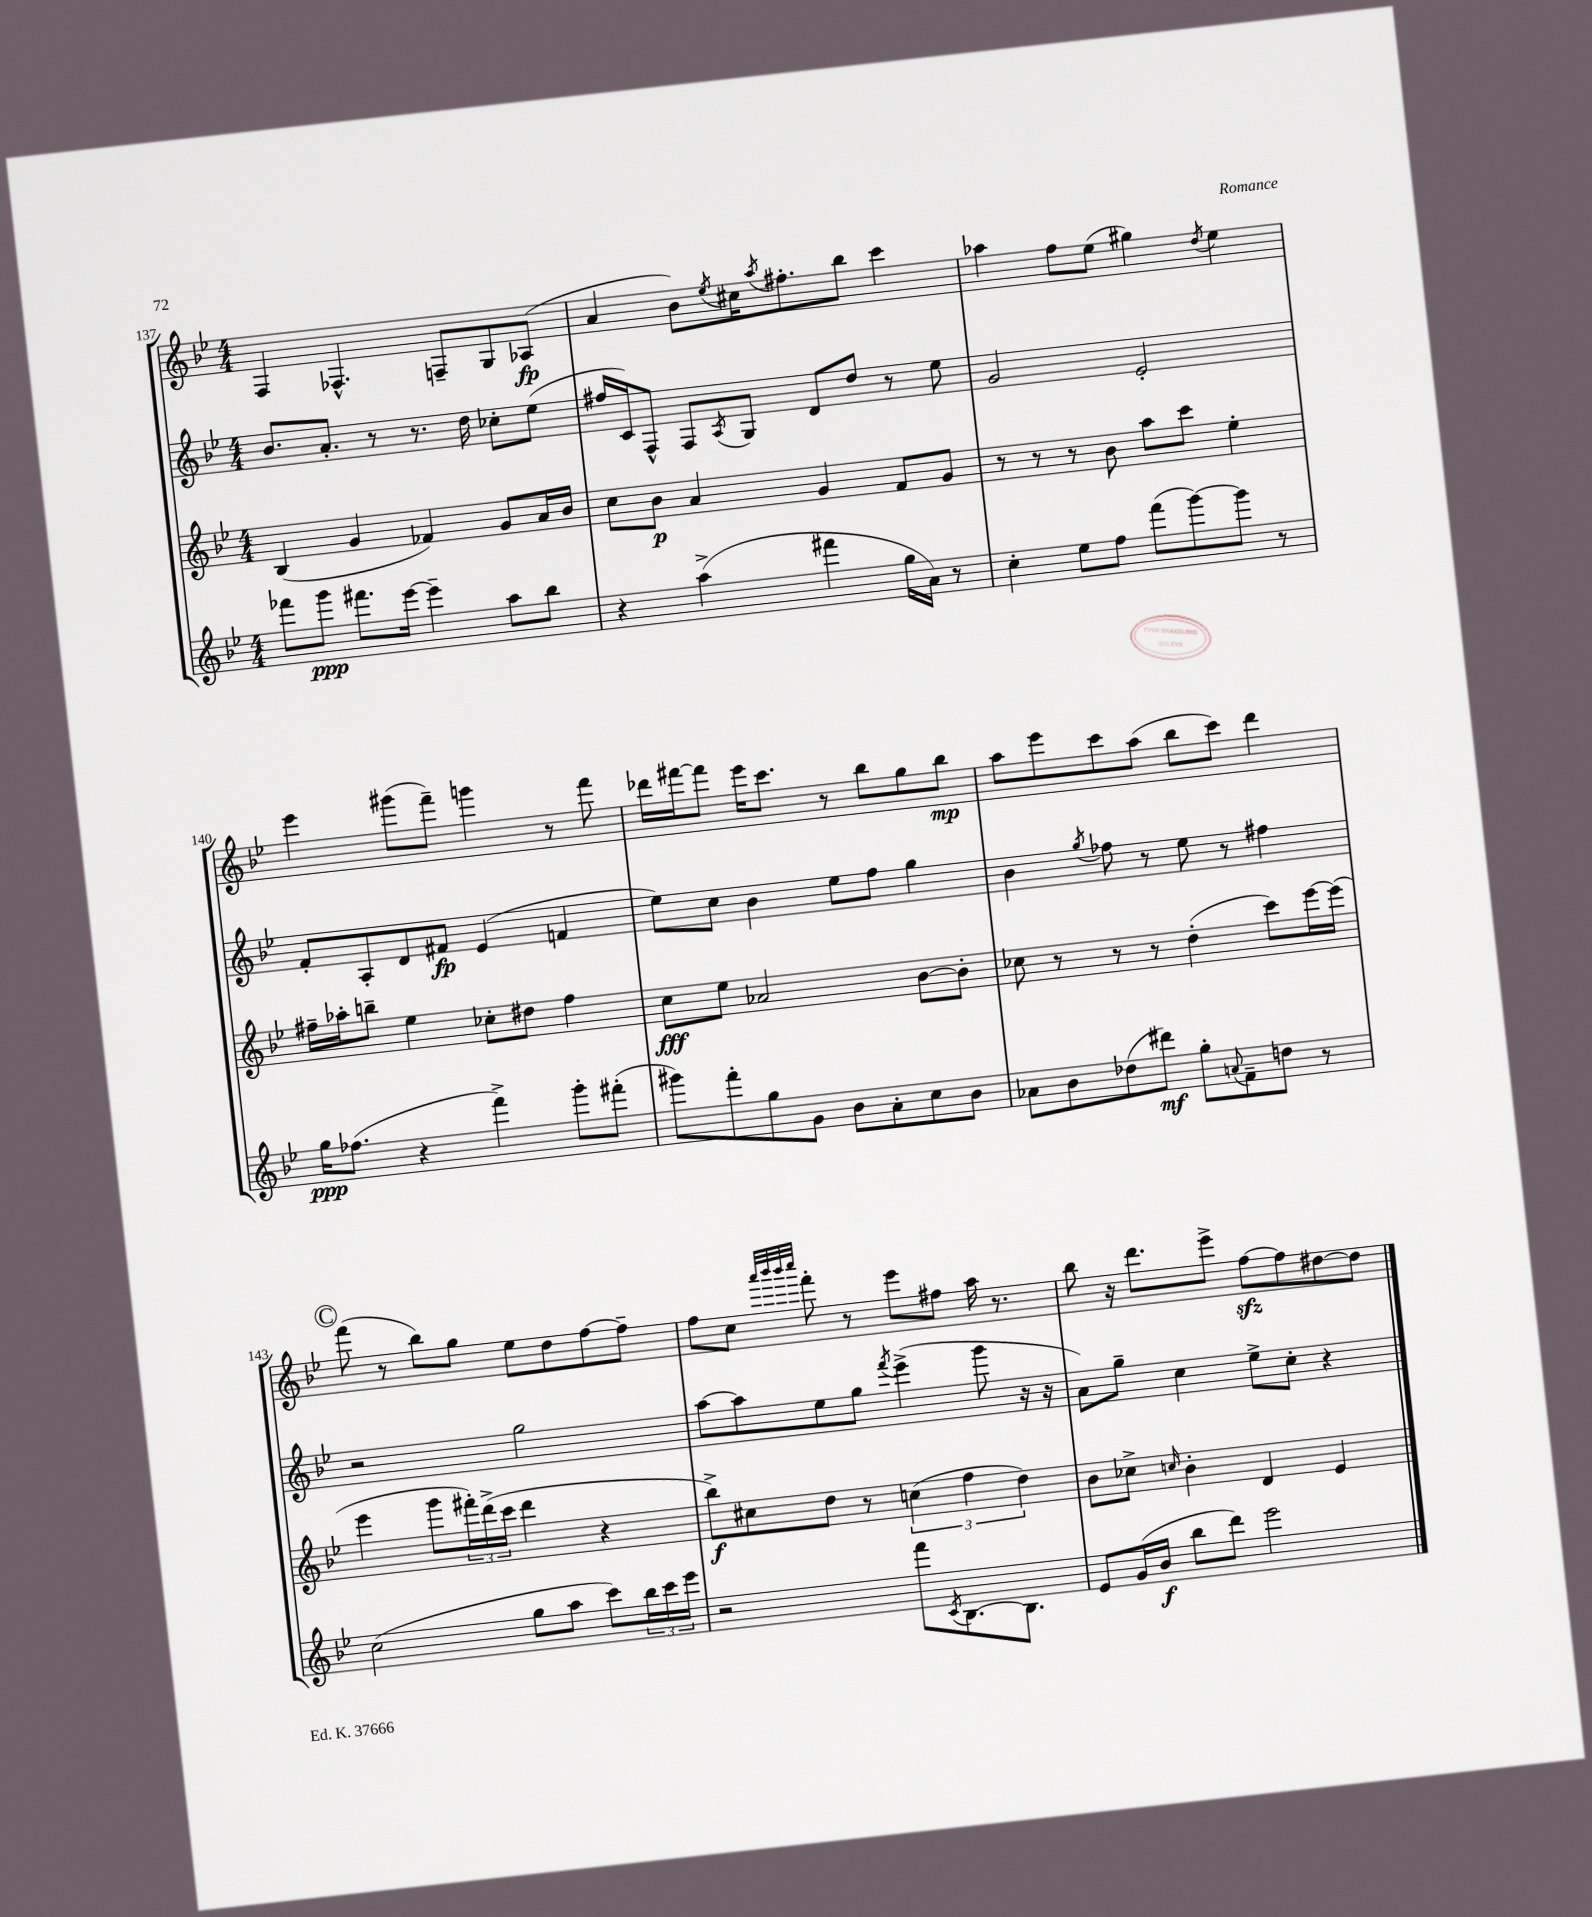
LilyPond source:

<<
\new StaffGroup <<
\new Staff = "s0" {
    \clef treble \key bes \major \numericTimeSignature \time 4/4
    f4 fes4.-^ f8-- g8 aes8\fp( |
    a'4 bes'8) \acciaccatura { ees''8 } cis''16 \acciaccatura { a''8 } fis''8.-. bes''8 c'''4 |
    aes''4 f''8 ees''8( gis''4) \acciaccatura { d''8 } ees''4 |
    ees'''4 gis'''8( f'''8--) g'''4 r8 f'''8 |
    des'''16 fis'''16~ fis'''8 ees'''16 c'''8. r8 bes''8 g''8 bes''8\mp |
    a''8 ees'''8 c'''8 a''8( bes''8 c'''8) d'''4 |
    \mark \markup { \circle "C" } f'''8( r8 bes''8) g''8 ees''8 d''8 f''8~ f''8-- |
    f''8 c''8 \grace { a'''32 bes'''32 bes'''32 c''''32 } f'''8-. r8 ees'''8 fis''8 a''16 r8. |
    bes''8 r16 d'''8. ees'''8-> f''8~\sfz f''8 dis''8~ dis''8 \bar "|." |
}
\new Staff = "s1" {
    \clef treble \key bes \major \numericTimeSignature \time 4/4
    bes'8. a'8.-. r8 r8. d''16 ces''8-. ees''8( |
    fis''16 c'16) f8-^ f8 \acciaccatura { a8 } g8 d'8 d''8 r8 ees''8 |
    g'2 ees'2-. |
    f'8-. a8-. d'8 fis'8\fp ees'4( f'4 |
    ees''8) c''8 bes'4 ees''8 f''8 g''4 |
    bes'4 \acciaccatura { g''8 } fes''8 r8 ees''8 r8 fis''4 |
    \mark \markup { \circle "C" } r2 g''2 |
    a''8~ a''8 ees''8 g''8 \acciaccatura { f'''8 } ees'''4->( g'''8 r16 r16 |
    a'8) g''8-- c''4 ees''8-> c''8-. r4 \bar "|." |
}
\new Staff = "s2" {
    \clef treble \key bes \major \numericTimeSignature \time 4/4
    bes4( g'4 fes'4) g'8 a'16 bes'16 |
    c''8 bes'8\p a'4 g'4 f'8 g'8 |
    r8 r8 r8 bes'8 a''8 c'''8 ees''4-. |
    fis''16-- aes''16-. b''8-- ees''4 ces''8-. dis''8 fis''4 |
    c''8\fff ees''8 aes'2 bes'8~ bes'8-. |
    ces''8 r8 r8 r8 d''4-.( c'''8) ees'''16~ ees'''16( |
    \mark \markup { \circle "C" } ees'''4 g'''8 \tuplet 3/2 { fis'''16-.) d'''16->( c'''16 } d'''4 r4 |
    bes''8->\f) cis''8 d''8 r8 \tuplet 3/2 { c''4( f''4 d''4) } |
    bes'8 ces''8-> \grace { c''16 } bes'4-. d'4 ees'4 \bar "|." |
}
\new Staff = "s3" {
    \clef treble \key bes \major \numericTimeSignature \time 4/4
    fes'''8 g'''8\ppp fis'''8. ees'''16~ ees'''4-- a''8 bes''8 |
    r4 a''4->( fis'''4 g''16 a'16) r8 |
    c''4-. ees''8 f''8 f'''8( g'''8~) g'''8 r8 |
    g''16\ppp fes''8.( r4 f'''4->) g'''8-. fis'''8-.( |
    gis'''8) f'''8-. g''8 g'8 bes'8 a'8-. c''8 bes'8 |
    aes'8 bes'8 des''8( dis'''8\mf) g''8-. \appoggiatura { a'8 } f'8-- d''8 r8 |
    \mark \markup { \circle "C" } c''2( g''8 a''8 c'''8) \tuplet 3/2 { bes''16 c'''16 ees'''16 } |
    r2 f'''8 \acciaccatura { c'8 } bes8.~ bes8. |
    ees'8 g'16( bes'16\f bes''8 d'''8) ees'''2 \bar "|." |
}
>>
>>
\layout { \context { \Score currentBarNumber = #137 } }
